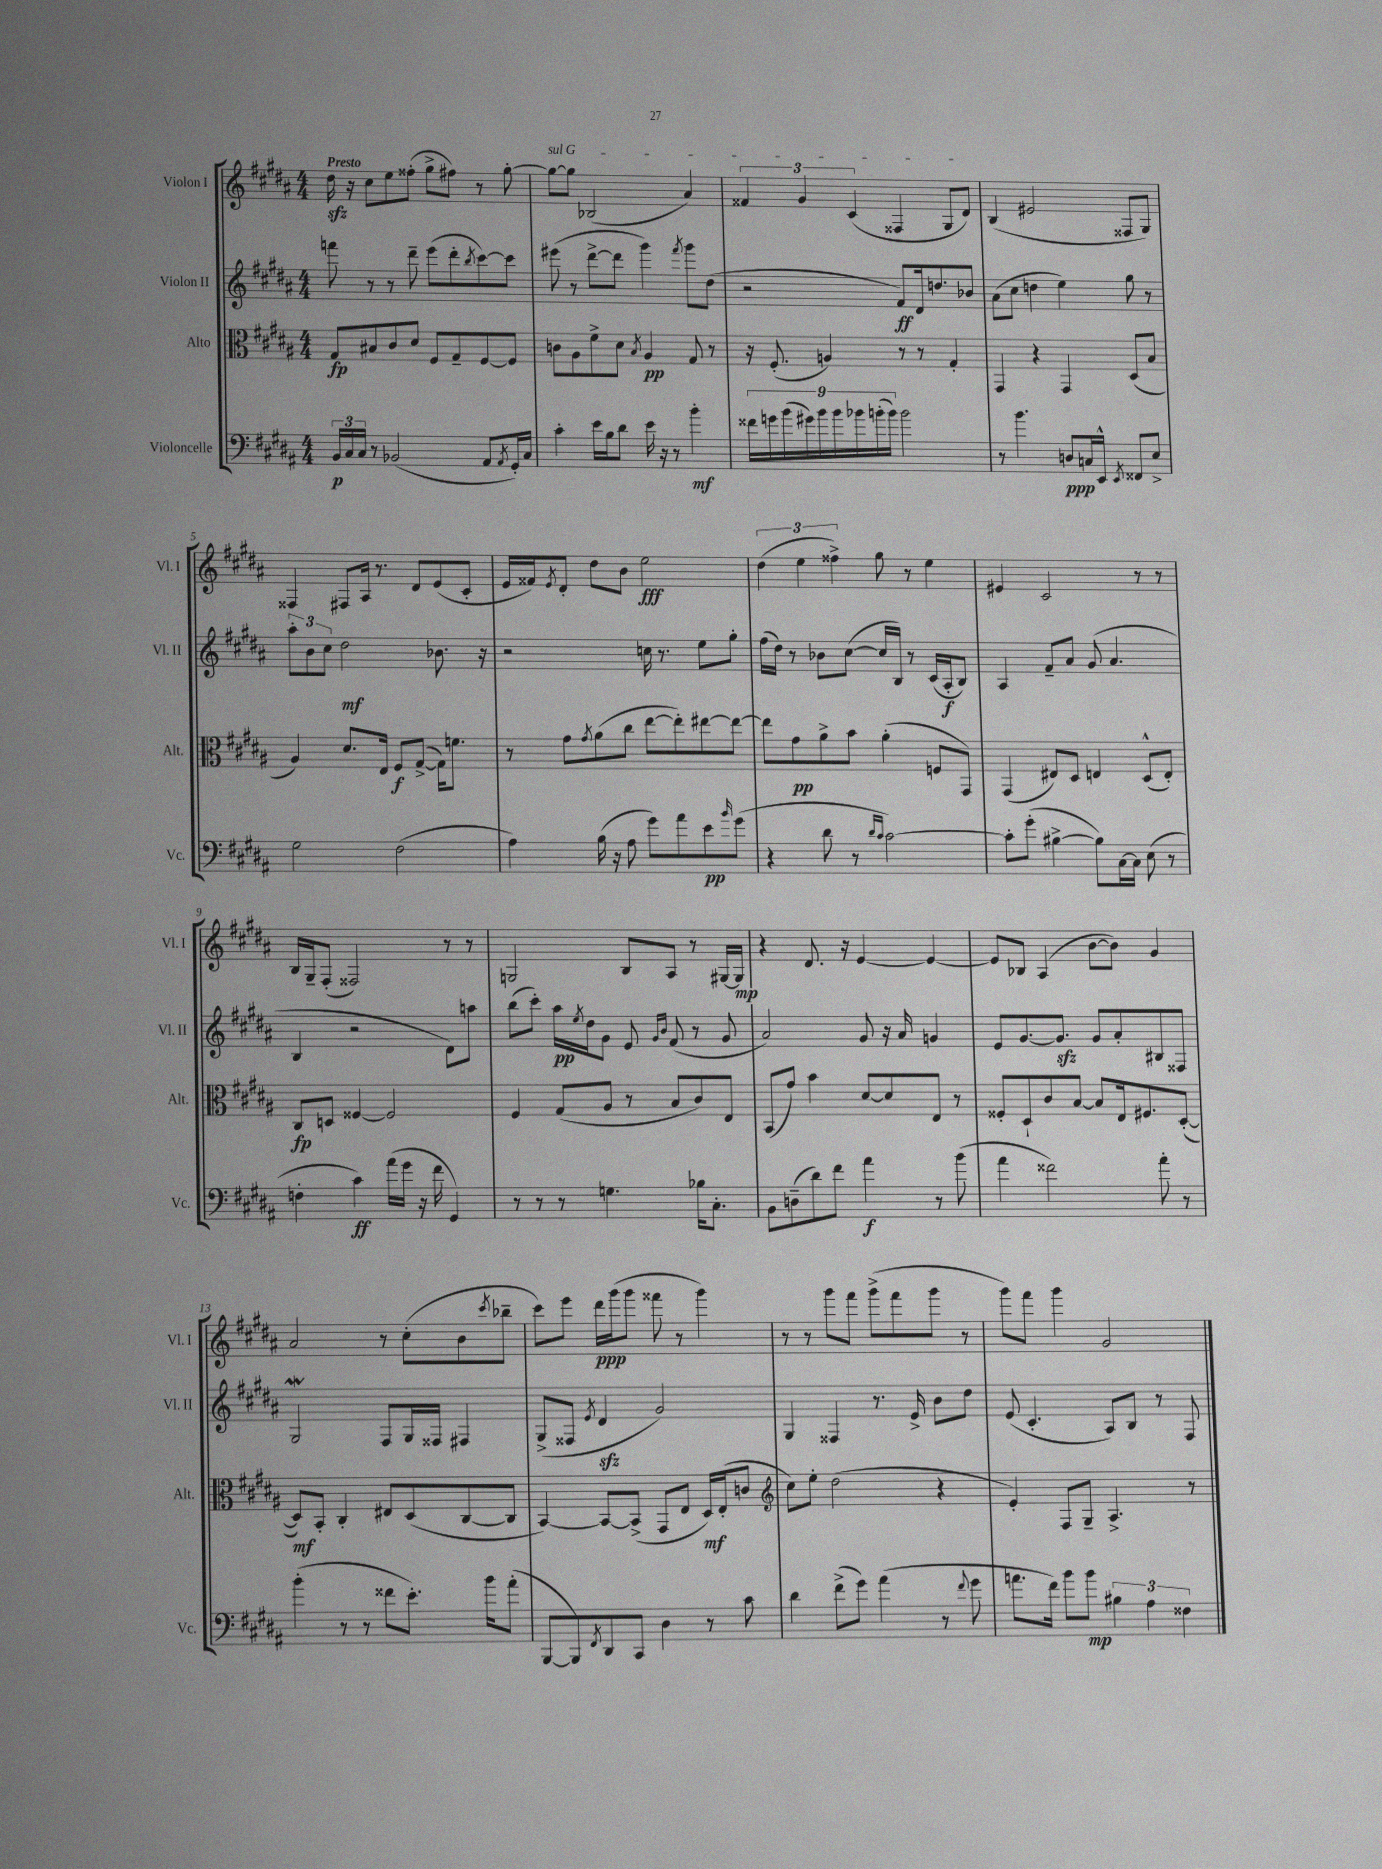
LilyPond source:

<<
\new StaffGroup <<
\new Staff = "s0" \with { instrumentName = "Violon I" shortInstrumentName = "Vl. I" } {
    \clef treble \key b \major \numericTimeSignature \time 4/4 \tempo "Presto"
    dis''16\sfz r16 cis''8 e''8 fisis''8-.( gis''8-> fis''8) r8 gis''8~-. |
    \once \override TextSpanner.bound-details.left.text = \markup { \italic "sul G" } gis''8~\startTextSpan gis''8 bes2( ais'4) |
    \tuplet 3/2 { fisis'4 gis'4 cis'4( } fisis4 gis8 dis'8\stopTextSpan) |
    b4( eis'2 fisis8 gis8) |
    fisis4 fis8 ais16 r8. dis'8 e'8( cis'8-. |
    e'16 fisis'16) \acciaccatura { e'8 } dis'8-. dis''8 b'8 e''2\fff |
    \tuplet 3/2 { dis''4( e''4 fisis''4->) } gis''8 r8 e''4 |
    eis'4 cis'2 r8 r8 |
    b16 gis16-- fis8-.( fisis2) r8 r8 |
    g2 b8 ais8 r8 gis16~ gis16\mp |
    r4 dis'8. r16 e'4~ e'4~ |
    e'8 bes8 ais4( b'8~ b'8) gis'4 |
    ais'2 r8 cis''8-.( b'8 \acciaccatura { cis'''8 } bes''8-- |
    cis'''8) e'''8 dis'''16\ppp gis'''16( gis'''8 fisis'''8 r8 gis'''4) |
    r8 r8 gis'''8 fis'''8 gis'''8->( fis'''8 gis'''8 r8 |
    gis'''8) fis'''8 gis'''4 gis'2 \bar "|." |
}
\new Staff = "s1" \with { instrumentName = "Violon II" shortInstrumentName = "Vl. II" } {
    \clef treble \key b \major \numericTimeSignature \time 4/4
    f'''8 r8 r8 dis'''8-- e'''8( dis'''8-. \acciaccatura { b''8 } cis'''8~) cis'''8 |
    eis'''8( r8 dis'''8~-> dis'''8 gis'''4) \acciaccatura { fis'''8 } gis'''8 dis''8( |
    r2 fis'8\ff) dis'16 d''8. bes'8 |
    ais'8( cis''8 d''4 e''4) gis''8 r8 |
    \tuplet 3/2 { ais''8-. b'8 cis''8 } dis''2\mf bes'8. r16 |
    r2 c''16 r8. e''8 gis''8-. |
    fis''16( dis''16) r8 bes'8 cis''8~( cis''16 b16) r8 cis'16( ais16-.\f b8) |
    ais4 fis'8-- ais'8 gis'8( ais'4. |
    b4 r2 dis'8) a''8 |
    b''8( cis'''8-.) ais''16\pp \acciaccatura { e''8 } dis''16 gis'8 e'8 \grace { gis'16 b'16 } fis'8( r8 gis'8 |
    ais'2) gis'8 r16 ais'16 g'4 |
    e'8 gis'8.~ gis'8.\sfz gis'8 ais'8-. bis8 fisis8 |
    gis2\mordent fis8 gis16 fisis16 fis4 |
    gis8->( fisis8 \acciaccatura { e'8 } dis'4\sfz gis'2) |
    gis4 fisis4 r8. e'16-> b'8 dis''8 |
    e'8( cis'4.-. ais8) b8 r8 fis8 \bar "|." |
}
\new Staff = "s2" \with { instrumentName = "Alto" shortInstrumentName = "Alt." } {
    \clef alto \key b \major \numericTimeSignature \time 4/4
    gis8\fp bis8 cis'8 dis'8 fis8 gis8-- fis8~ fis8 |
    c'8 ais8 fis'8-> dis'8 \acciaccatura { b8 } ais4\pp gis8 r8 |
    r16 fis8.-.( a4) r8 r8 gis4-. |
    gis,4 r4 gis,4 dis8( b8 |
    ais4) dis'8. e16 fis8\f gis8~->( gis16) f'8. |
    r8 gis'8 \acciaccatura { gis'8 } ais'8( cis''8 e''8~ e''8-.) eis''8~ eis''8~ |
    eis''8 gis'8\pp ais'8-> b'8 ais'4-.( f8 gis,8) |
    gis,4( eis8) dis8 e4 dis8-^( e8-.) |
    cis8\fp d8 fisis4~ fisis2 |
    fis4 gis8( ais8 r8 b8 cis'8) e8 |
    b,8( gis'8) b'4 dis'8~ dis'8 e8 r8 |
    fisis8-. dis8-! cis'8 b8~ b8 e16 fis8. dis8~-.( |
    dis8\mf) b,8-. cis4-. eis8 dis8( cis8~ cis8 |
    b,4~) b,8~ b,8->( gis,8 e8 dis16\mf) e16-.( c'8 |
    \clef treble cis''8) e''8-. dis''2( r4 |
    e'4-.) fis8 gis8-- ais4.-> r8 \bar "|." |
}
\new Staff = "s3" \with { instrumentName = "Violoncelle" shortInstrumentName = "Vc." } {
    \clef bass \key b \major \numericTimeSignature \time 4/4
    \tuplet 3/2 { b,16\p cis16 cis16 } r8 bes,2( ais,8 \acciaccatura { ais,8 } gis,16-.) cis16 |
    cis'4-. e'16 b16 dis'8 e'16 r16 r8 b'4-.\mf |
    \tuplet 9/8 { fisis'16 g'16 b'16( gis'16) b'16 b'16 bes'16 b'16-.( b'16) } b'2 |
    r8 b'4. d8\ppp c16 e,16-^ \acciaccatura { e,8 } fisis,8 e8-> |
    gis2 fis2( |
    ais4) b16( r16 ais8 gis'8) ais'8 e'8\pp \grace { b'16 } gis'8( |
    r4 dis'8 r8 \grace { dis'16 cis'16 } cis'2~) |
    cis'8-. gis'8-.( bis4~-> bis8) cis16~ cis16 e8( r8 |
    f4-. cis'4\ff) ais'16( gis'16 r16 fis'16 gis,4) |
    r8 r8 r8 g4. bes16 cis8.-. |
    b,8 d8--( dis'8) fis'8 ais'4\f r8 b'8( |
    ais'4 fisis'2) ais'8-. r8 |
    b'4-.( r8 r8 fisis'8 e'8.-.) b'16 ais'8-.( |
    b,,8~ b,,8) \acciaccatura { fis,8 } dis,8 cis,8 dis4 r8 cis'8 |
    dis'4 fis'8->( gis'8) ais'4( r8 \appoggiatura { fis'8 } gis'8 |
    a'8. fis'16) b'8 b'8\mp \tuplet 3/2 { bis4 ais4 fisis4 } \bar "|." |
}
>>
>>
